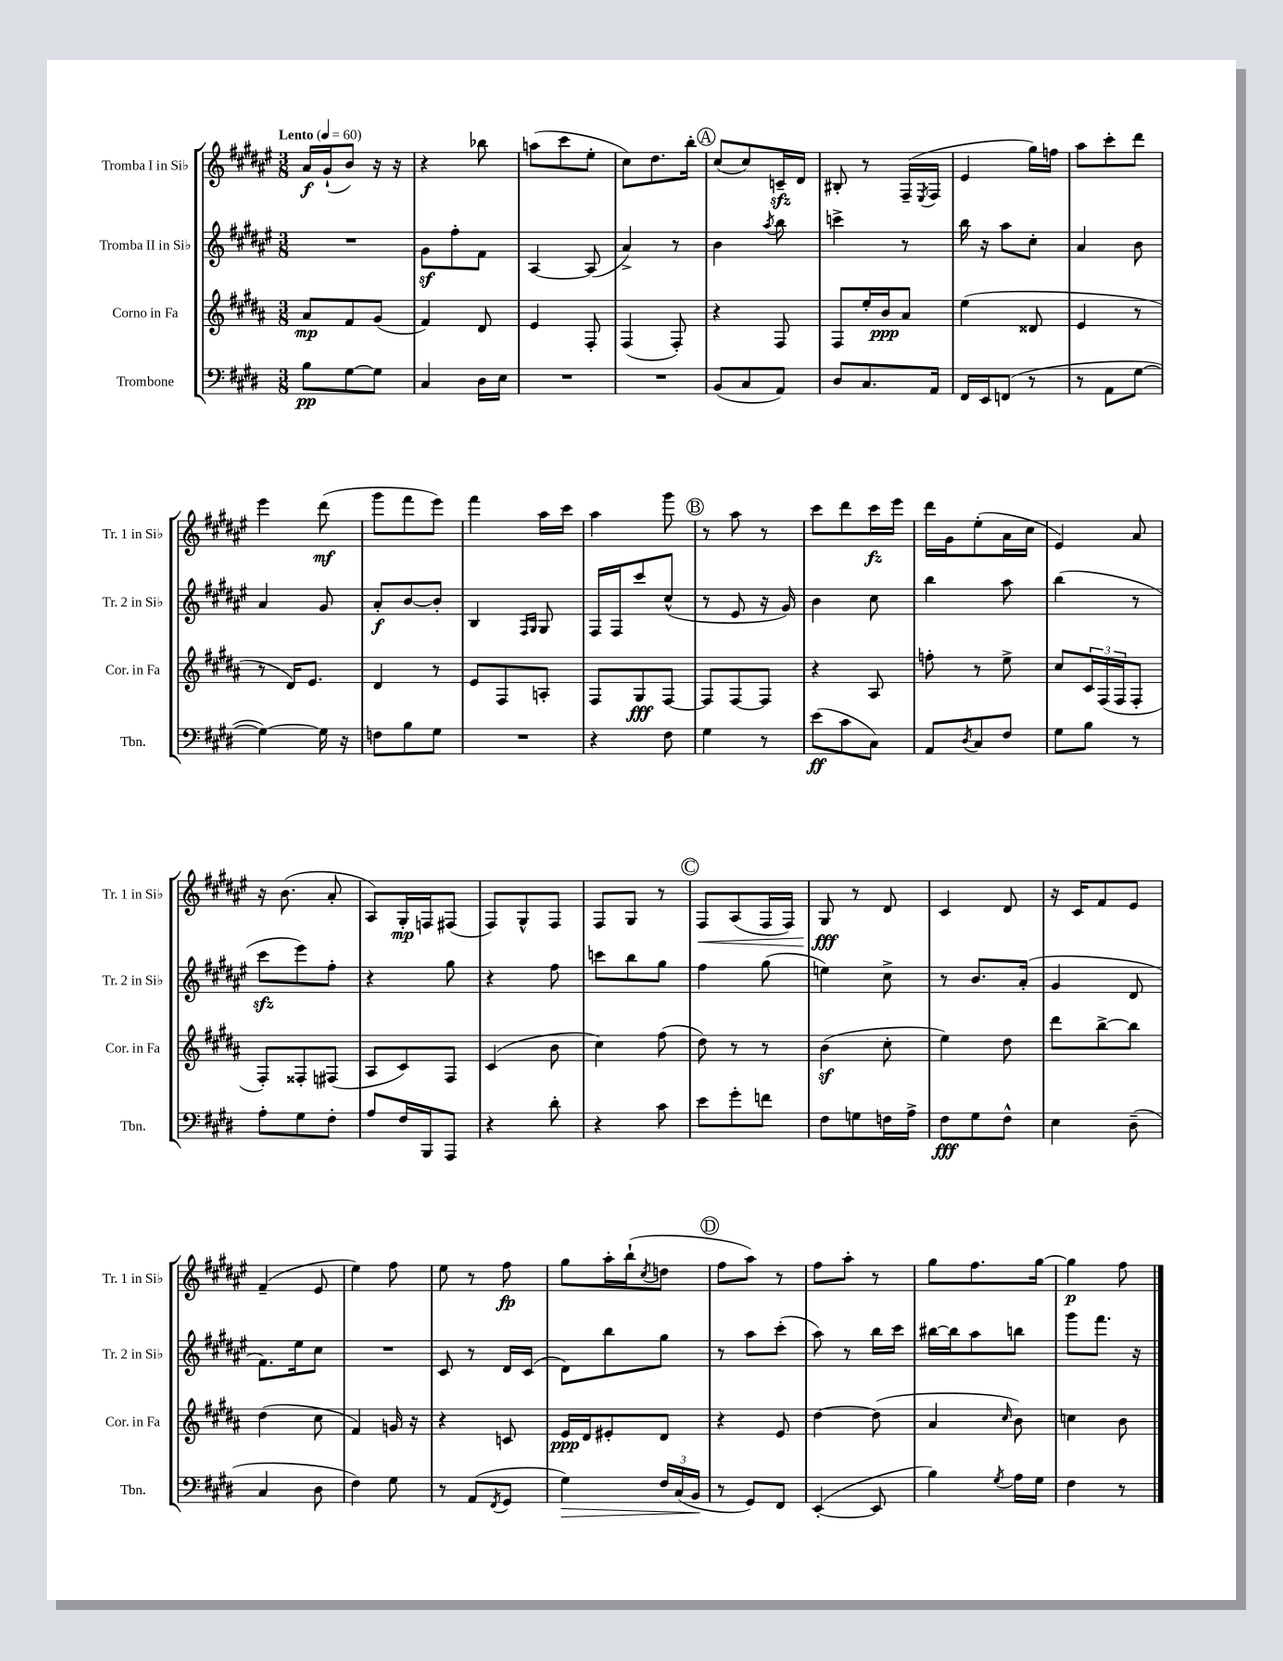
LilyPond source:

<<
\new StaffGroup <<
\new Staff = "s0" \with { instrumentName = "Tromba I in Sib" shortInstrumentName = "Tr. 1 in Sib" } {
    \clef treble \key fis \major \numericTimeSignature \time 3/8 \tempo "Lento" 4 = 60
    ais'16\f gis'16-!( b'8) r16 r16 |
    r4 bes''8 |
    a''8( cis'''8 eis''8-. |
    cis''8) dis''8. b''16-. |
    \mark \markup { \circle "A" } cis''8( cis''8) c'16--\sfz dis'16 |
    bis8-. r8 fis16--( \acciaccatura { eis8 } fis16 |
    eis'4 gis''16) f''16 |
    ais''8 cis'''8-. dis'''8 |
    eis'''4 dis'''8\mf( |
    gis'''8 fis'''8 eis'''8) |
    fis'''4 ais''16 cis'''16 |
    ais''4 gis'''8 |
    \mark \markup { \circle "B" } r8 ais''8 r8 |
    cis'''8 dis'''8 cis'''16\fz eis'''16 |
    dis'''16 gis'16 eis''8-.( ais'16 cis''16 |
    eis'4) ais'8 |
    r16 b'8.( ais'8-. |
    ais8) gis16-.\mp f16 fis8( |
    fis8) gis8-^ fis8 |
    fis8 gis8 r8 |
    \mark \markup { \circle "C" } fis8\< ais8( fis16 fis16) |
    gis8\fff\! r8 dis'8 |
    cis'4 dis'8 |
    r16 cis'16 fis'8 eis'8 |
    fis'4--( eis'8 |
    eis''4) fis''8 |
    eis''8 r8 fis''8\fp |
    gis''8 ais''16-. b''16-!( \acciaccatura { cis''8 } d''8 |
    \mark \markup { \circle "D" } fis''8 ais''8) r8 |
    fis''8 ais''8-. r8 |
    gis''8 fis''8. gis''16~ |
    gis''4\p fis''8 \bar "|." |
}
\new Staff = "s1" \with { instrumentName = "Tromba II in Sib" shortInstrumentName = "Tr. 2 in Sib" } {
    \clef treble \key fis \major \numericTimeSignature \time 3/8
    R4. |
    gis'8\sf fis''8-. fis'8 |
    ais4~ ais8( |
    ais'4->) r8 |
    \mark \markup { \circle "A" } b'4 \acciaccatura { ais''8 } b''8 |
    c'''4-> r8 |
    b''16 r16 ais''8 cis''8-. |
    ais'4 b'8 |
    ais'4 gis'8 |
    ais'8-.\f b'8~ b'8-. |
    b4 \grace { fis16 gis16 } gis8 |
    fis16 fis16 cis'''8 cis''8-^( |
    \mark \markup { \circle "B" } r8 eis'8 r16 gis'16) |
    b'4 cis''8 |
    b''4 ais''8 |
    b''4( r8 |
    cis'''8\sfz eis'''8) fis''8-. |
    r4 gis''8 |
    r4 fis''8 |
    c'''8 b''8 gis''8 |
    \mark \markup { \circle "C" } fis''4 gis''8( |
    e''4) cis''8-> |
    r8 b'8. ais'16-.( |
    gis'4 dis'8 |
    fis'8.) eis''16 cis''8 |
    R4. |
    cis'8 r8 dis'16 cis'16( |
    dis'8) b''8 gis''8 |
    \mark \markup { \circle "D" } r8 ais''8 cis'''8-.( |
    ais''8) r8 b''16 cis'''16 |
    bis''16~ bis''16 ais''8 b''8 |
    gis'''8 fis'''8. r16 \bar "|." |
}
\new Staff = "s2" \with { instrumentName = "Corno in Fa" shortInstrumentName = "Cor. in Fa" } {
    \clef treble \key b \major \numericTimeSignature \time 3/8
    ais'8\mp fis'8 gis'8( |
    fis'4) dis'8 |
    e'4 fis8-. |
    fis4( fis8-.) |
    \mark \markup { \circle "A" } r4 fis8 |
    fis8 e''16-. b'16\ppp ais'8 |
    e''4( disis'8 |
    e'4 r8 |
    r8 dis'16) e'8. |
    dis'4 r8 |
    e'8 fis8 a8-. |
    fis8 gis8\fff fis8~ |
    \mark \markup { \circle "B" } fis8 fis8~ fis8 |
    r4 ais8 |
    f''8-. r8 e''8-> |
    cis''8 \tuplet 3/2 { cis'16 fis16( fis16 } fis8-. |
    fis8-.) fisis8-. fis8( |
    ais8 cis'8) fis8 |
    cis'4( b'8 |
    cis''4) fis''8( |
    \mark \markup { \circle "C" } dis''8) r8 r8 |
    b'4\sf( cis''8-. |
    e''4) dis''8 |
    dis'''8 b''8~-> b''8 |
    dis''4( cis''8 |
    fis'4) g'16 r16 |
    r4 c'8 |
    e'16\ppp dis'16 eis'8-. dis'8 |
    \mark \markup { \circle "D" } r4 e'8 |
    dis''4~ dis''8( |
    ais'4 \grace { cis''16 } b'8) |
    c''4 b'8 \bar "|." |
}
\new Staff = "s3" \with { instrumentName = "Trombone" shortInstrumentName = "Tbn." } {
    \clef bass \key e \major \numericTimeSignature \time 3/8
    b8\pp gis8~ gis8 |
    cis4 dis16 e16 |
    R4. |
    R4. |
    \mark \markup { \circle "A" } b,8( cis8 a,8) |
    dis8 cis8. a,16 |
    fis,16 e,16 f,8( r8 |
    r8 a,8 gis8~ |
    gis4~) gis16 r16 |
    f8 b8 gis8 |
    R4. |
    r4 fis8 |
    \mark \markup { \circle "B" } gis4 r8 |
    e'8\ff( cis'8 cis8) |
    a,8 \acciaccatura { dis8 } cis8 fis8 |
    gis8 b8 r8 |
    a8-. gis8 fis8-. |
    a8 fis16 b,,16 a,,8 |
    r4 dis'8-. |
    r4 cis'8 |
    \mark \markup { \circle "C" } e'8 gis'8-. f'8 |
    fis8 g8 f16 a16-> |
    fis8\fff gis8 fis8-^ |
    e4 dis8--( |
    cis4 dis8 |
    fis4) gis8 |
    r8 a,8( \acciaccatura { fis,8 } gis,8 |
    gis4\>) \tuplet 3/2 { fis16 cis16( b,16\! } |
    \mark \markup { \circle "D" } r8 gis,8) fis,8 |
    e,4~-.( e,8 |
    b4) \acciaccatura { gis8 } a16 gis16 |
    fis4 r8 \bar "|." |
}
>>
>>
\layout { \context { \Score \remove "Bar_number_engraver" } }
